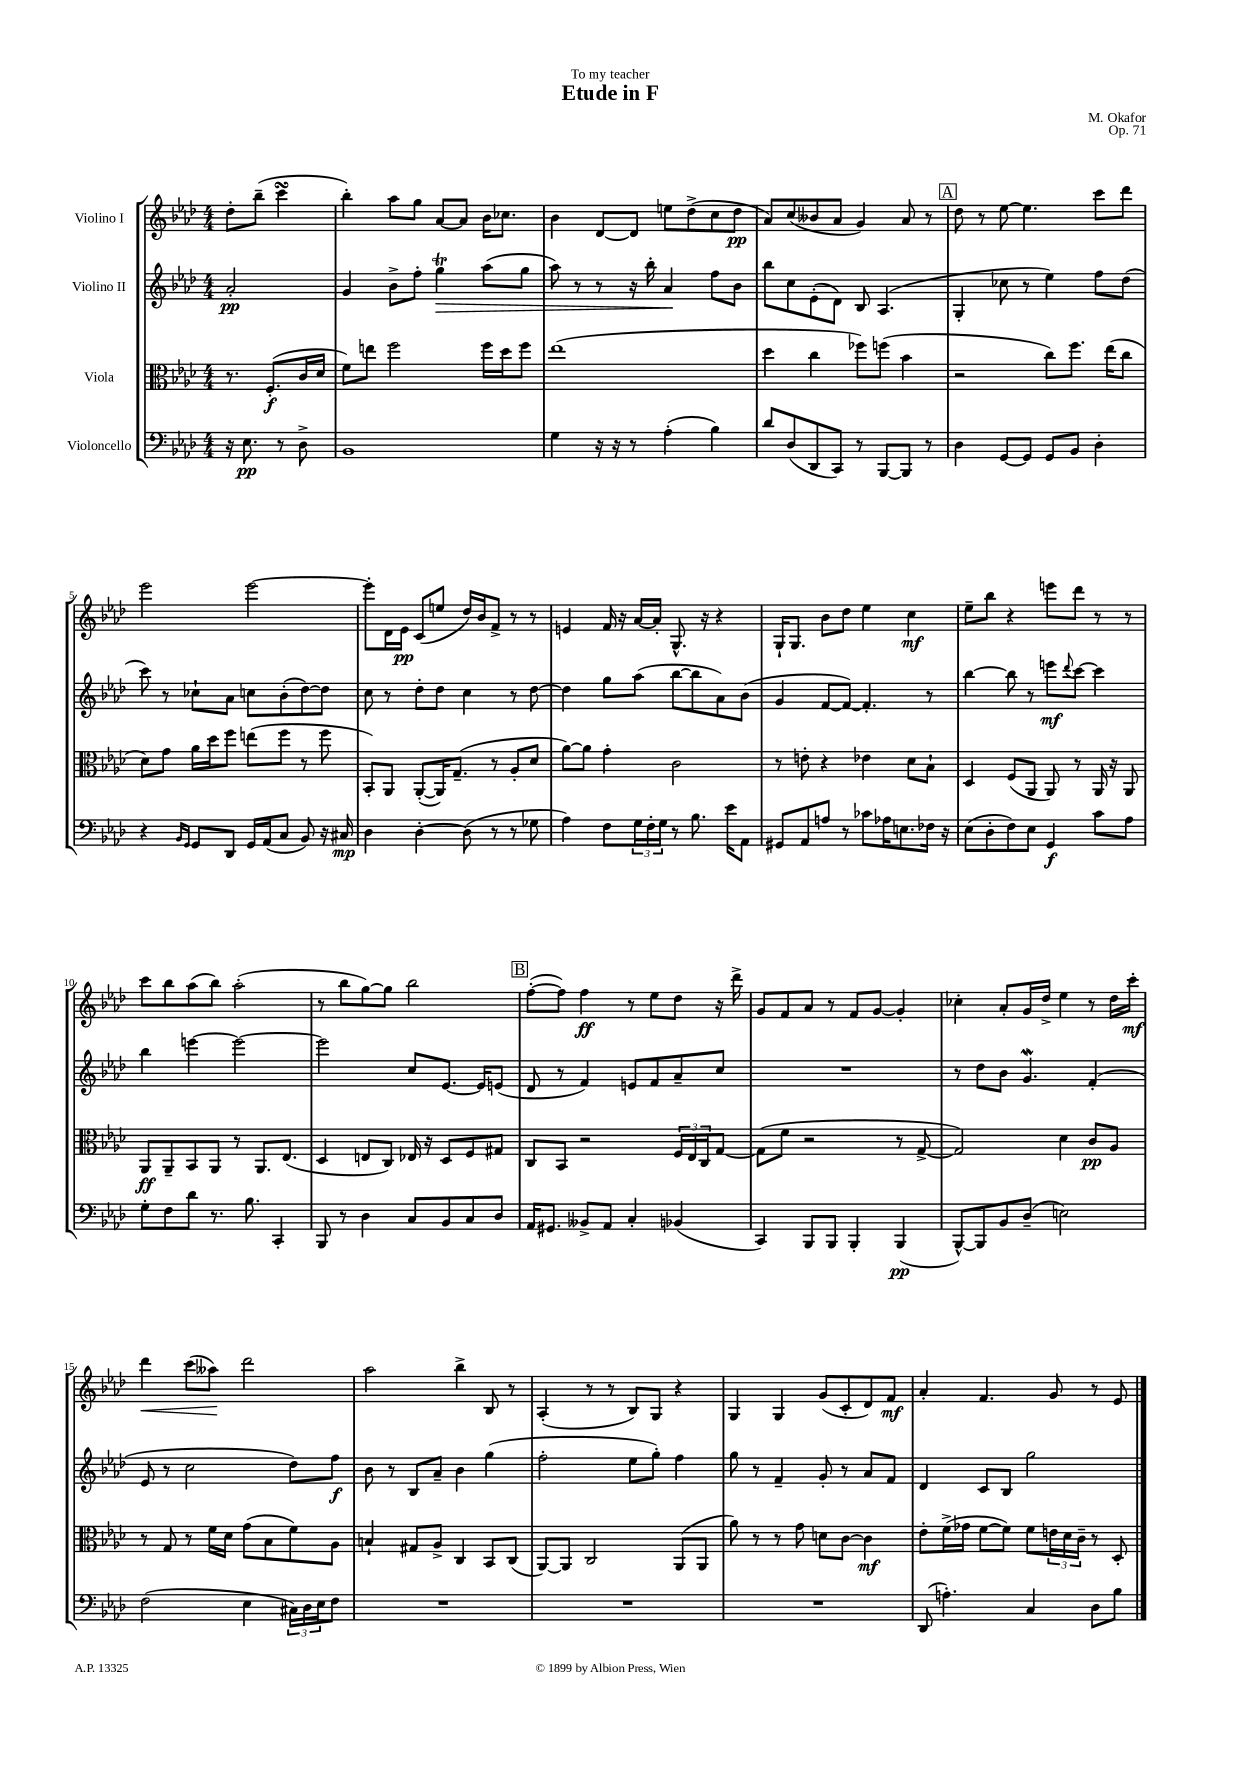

**kern	**dynam	**kern	**dynam	**kern	**dynam	**kern	**dynam
*part4	*part4	*part3	*part3	*part2	*part2	*part1	*part1
*staff4	*staff4	*staff3	*staff3	*staff2	*staff2	*staff1	*staff1
*I"Violoncello	*	*I"Viola	*	*I"Violino II	*	*I"Violino I	*
*clefF4	*	*clefC3	*	*clefG2	*	*clefG2	*
*k[b-e-a-d-]	*	*k[b-e-a-d-]	*	*k[b-e-a-d-]	*	*k[b-e-a-d-]	*
*M4/4	*	*M4/4	*	*M4/4	*	*M4/4	*
=	=	=	=	=	=	=	=
16r	.	8.r	.	2a-'/	pp	8dd-'\L	.
8.E-\	pp	.	.	.	.	.	.
.	.	.	.	.	.	(8bb-~\J	.
.	.	(8.F'/L	f	.	.	.	.
8r	.	.	.	.	.	4cccsSsS\	.
8D-^\	.	16c/L	.	.	.	.	.
.	.	16d-/JJ	.	.	.	.	.
=1	=1	=1	=1	=1	=1	=1	=1
1BB-	.	8f\L)	.	4g/	.	4bb-'\)	.
.	.	8een\J	.	.	.	.	.
.	.	2ff\	.	8b-^\L	.	8aa-\L	.
.	.	.	.	8ff'\J	.	8gg\J	.
!	!	!	!	!	!LO:HP:b	!	!
.	.	.	.	4ggt\	>	[8a-/L	.
.	.	.	.	.	.	8a-/J]	.
.	.	16ff\LL	.	(8aa-\L	.	16b-\KL	.
.	.	16dd-\J	.	.	.	8.cc-X\J	.
.	.	8ff\J	.	8gg\J	.	.	.
=2	=2	=2	=2	=2	=2	=2	=2
4G\	.	(1ee-	.	8aa-\)	.	4b-\	.
.	.	.	.	8r	.	.	.
16r	.	.	.	8r	.	[8d-/L	.
16r	.	.	.	.	.	.	.
8r	.	.	.	16r	.	8d-/J]	.
.	.	.	.	16bb-'\	.	.	.
(4A-'\	.	.	.	4a-/	.	8een\L	.
.	.	.	.	.	.	(8dd-^\	.
4B-\)	.	.	.	8ff\L	]	8cc\	.
.	.	.	.	8b-\J	.	8dd-\J	pp
=3	=3	=3	=3	=3	=3	=3	=3
8d-/L	.	4dd-\	.	8bb-\L	.	8a-/L)	.
(8D-/	.	.	.	8cc\	.	(8cc/	.
8DD-/	.	4cc\	.	(8e-'\	.	8b--X/	.
8CC/J)	.	.	.	8d-\J)	.	8a-/J	.
8r	.	8ff-X\L)	.	8B-/	.	4g/)	.
[8BBB-/L	.	(8ffn\J	.	(4.A-/	.	.	.
8BBB-/J]	.	4b-\	.	.	.	8a-/	.
8r	.	.	.	.	.	8r	.
!!LO:REH:place=s1:t=A
=4	=4	=4	=4	=4	=4	=4	=4
4D-\	.	2r	.	4G'/	.	8dd-\	.
.	.	.	.	.	.	8r	.
[8GG/L	.	.	.	8cc-X\	.	[8ee-\	.
8GG/J]	.	.	.	8r	.	4.ee-\]	.
8GG/L	.	8cc\L)	.	4ee-\)	.	.	.
8BB-/J	.	8.ff\J	.	.	.	.	.
4D-'\	.	.	.	8ff\L	.	8ccc\L	.
.	.	(16ee-\KL	.	.	.	.	.
.	.	8cc\J	.	(8dd-\J	.	8ddd-\J	.
!!LO:LB:g=z
=5	=5	=5	=5	=5	=5	=5	=5
4r	.	8d-\L)	.	8ccc\)	.	2eee-\	.
.	.	8g\J	.	8r	.	.	.
16qqBB-/LL	.	.	.	.	.	.	.
16qqGG/JJ	.	.	.	.	.	.	.
8GG/L	.	16a-\LL	.	8cc-X`\L	.	.	.
.	.	16dd-\J	.	.	.	.	.
8DD-/J	.	8ff\J	.	8a-\J	.	.	.
16GG/LL	.	(8een\L	.	8ccn\L	.	[2eee-\	.
(16AA-/J	.	.	.	.	.	.	.
8C/J	.	8ff\J	.	(8b-'\	.	.	.
8BB-/)	.	8r	.	[8dd-\)	.	.	.
16r	.	8ff\	.	8dd-\J]	.	.	.
16C#X/	mp	.	.	.	.	.	.
=6	=6	=6	=6	=6	=6	=6	=6
4D-\	.	8BB-'/L)	.	8cc\	.	8eee-'\L]	.
.	.	8AA-/J	.	8r	.	16d-\L	.
.	.	.	.	.	.	16e-\JJ	pp
[4D-'\	.	([8AA-'/L	.	8dd-'\L	.	(8c/L	.
.	.	16AA-/K])	.	8dd-\J	.	8een/J	.
.	.	(8.G~/J	.	.	.	.	.
(8D-\]	.	.	.	4cc\	.	16dd-/LL)	.
.	.	.	.	.	.	16b-/J	.
8r	.	8r	.	.	.	8f^/J	.
8r	.	8A-'/L	.	8r	.	8r	.
8G-X\	.	8d-/J	.	[8dd-\	.	8r	.
=7	=7	=7	=7	=7	=7	=7	=7
4A-\)	.	[8a-\L)	.	4dd-\]	.	4en/	.
.	.	8a-\J]	.	.	.	.	.
8F\L	.	4g'\	.	8gg\L	.	16f/	.
.	.	.	.	.	.	16r	.
24G\L	.	.	.	(8aa-\J	.	[16a-/LL	.
24F'\	.	.	.	.	.	.	.
.	.	.	.	.	.	16a-'/JJ]	.
24G\JJ	.	.	.	.	.	.	.
8r	.	2c\	.	[8bb-\L	.	8.G^^/	.
8.B-\	.	.	.	8bb-\]	.	.	.
.	.	.	.	.	.	16r	.
.	.	.	.	8a-\)	.	4r	.
16e-\KL	.	.	.	.	.	.	.
8AA-\J	.	.	.	(8b-\J	.	.	.
=8	=8	=8	=8	=8	=8	=8	=8
8GG#X/L	.	8r	.	4g/	.	16G`/KL	.
.	.	.	.	.	.	8.G/J	.
8AA-/	.	8en'\	.	.	.	.	.
8An/J	.	4r	.	[8f/L	.	8b-\L	.
8r	.	.	.	8f/J_)	.	8dd-\J	.
8c-X\L	.	4e-X\	.	4.f'/]	.	4ee-\	.
16A-X\K	.	.	.	.	.	.	.
8.En\	.	.	.	.	.	.	.
.	.	8d-\L	.	.	.	4cc\	mf
16F-X\Jk	.	8B-`\J	.	8r	.	.	.
16r	.	.	.	.	.	.	.
=9	=9	=9	=9	=9	=9	=9	=9
(8E-\L	.	4D-/	.	[4bb-\	.	8ee-~\L	.
8D-'\	.	.	.	.	.	8bb-\J	.
8F\)	.	(8F/L	.	8bb-\]	.	4r	.
8E-\J	.	8AA-/J	.	8r	.	.	.
4GG/	f	8AA-/)	.	8eeen\L	mf	8eeen\L	.
.	.	.	.	8qqddd-/	.	.	.
.	.	8r	.	[8ccc\J	.	8ddd-\J	.
8c\L	.	16AA-/	.	4ccc\]	.	8r	.
.	.	16r	.	.	.	.	.
8A-\J	.	8AA-/	.	.	.	8r	.
!!LO:LB:g=z
=10	=10	=10	=10	=10	=10	=10	=10
8G'\L	.	8AA-/L	ff	4bb-\	.	8ccc\L	.
8F\	.	8AA-~/	.	.	.	8bb-\	.
8d-\J	.	8BB-/	.	[4eeen\	.	(8aa-\	.
8.r	.	8AA-/J	.	.	.	8bb-\J)	.
.	.	8r	.	2eee\_	.	(2aa-'\	.
8.B-\	.	.	.	.	.	.	.
.	.	8.AA-/L	.	.	.	.	.
4CC'/	.	.	.	.	.	.	.
.	.	(8.E-/J	.	.	.	.	.
=11	=11	=11	=11	=11	=11	=11	=11
8BBB-/	.	4D-/	.	2eee\]	.	8r	.
8r	.	.	.	.	.	8bb-\L	.
4D-\	.	8En/L	.	.	.	[8gg\)	.
.	.	8C/J)	.	.	.	8gg\J]	.
8C/L	.	16E-X/	.	8cc/L	.	2bb-\	.
.	.	16r	.	.	.	.	.
8BB-/	.	8D-/L	.	[8.e-/J	.	.	.
8C/	.	8F/	.	.	.	.	.
.	.	.	.	16e-/KL]	.	.	.
8D-/J	.	8G#X/J	.	(8en/J	.	.	.
!!LO:REH:place=s1:t=B
=12	=12	=12	=12	=12	=12	=12	=12
16AA-/KL	.	8C/L	.	8d-/	.	([8ff'\L	.
8.GG#X/J	.	.	.	.	.	.	.
.	.	8BB-/J	.	8r	.	8ff\J])	.
8BB--X^/L	.	2r	.	4f/)	.	4ff\	ff
8AA-/J	.	.	.	.	.	.	.
4C'/	.	.	.	8en/L	.	8r	.
.	.	.	.	8f/	.	8ee-\L	.
(4BB-X/	.	24F/LL	.	8a-~/	.	8dd-\J	.
.	.	24E-/	.	.	.	.	.
.	.	24C/J	.	.	.	.	.
.	.	[8G/J	.	8cc/J	.	16r	.
.	.	.	.	.	.	16ddd-^\	.
=13	=13	=13	=13	=13	=13	=13	=13
4CC/)	.	(8G\L]	.	1r	.	8g/L	.
.	.	8f\J	.	.	.	8f/	.
8BBB-/L	.	2r	.	.	.	8a-/J	.
8BBB-/J	.	.	.	.	.	8r	.
4BBB-'/	.	.	.	.	.	8f/L	.
.	.	.	.	.	.	[8g/J	.
(4BBB-/	pp	8r	.	.	.	4g'/]	.
.	.	[8G^/	.	.	.	.	.
=14	=14	=14	=14	=14	=14	=14	=14
[8BBB-^^/L)	.	2G/])	.	8r	.	4cc-X'\	.
8BBB-/]	.	.	.	8dd-\L	.	.	.
8BB-/	.	.	.	8b-\J	.	8a-'/L	.
(8D-~/J	.	.	.	4.gW/	.	16g/L	.
.	.	.	.	.	.	16dd-^/JJ	.
2En\)	.	4d-\	.	.	.	4ee-\	.
.	.	8c/L	pp	(4f'/	.	8r	.
.	.	8A-/J	.	.	.	16dd-\LL	.
.	.	.	.	.	.	16ccc'\JJ	mf
!!LO:LB:g=z
=15	=15	=15	=15	=15	=15	=15	=15
!	!	!	!	!	!	!	!LO:HP:b
(2F\	.	8r	.	8e-/	.	4ddd-\	<
.	.	8G/	.	8r	.	.	.
.	.	8r	.	2cc\	.	(8ccc\L	.
.	.	16f\LL	.	.	.	8aa--X\J)	.
.	.	16d-\JJ	.	.	.	.	.
4E-\	.	(8g\L	.	.	.	2ddd-\	[
.	.	8B-\	.	.	.	.	.
24C#X\LL)	.	8f\)	.	8dd-\L)	.	.	.
24D-\	.	.	.	.	.	.	.
24E-\J	.	.	.	.	.	.	.
8F\J	.	8A-\J	.	8ff\J	f	.	.
=16	=16	=16	=16	=16	=16	=16	=16
1r	.	4Bn`/	.	8b-\	.	2aa-\	.
.	.	.	.	8r	.	.	.
.	.	8G#X/L	.	8B-/L	.	.	.
.	.	8A-^/J	.	8a-~/J	.	.	.
.	.	4C/	.	4b-\	.	4bb-^\	.
.	.	8BB-/L	.	(4gg\	.	8B-/	.
.	.	(8C/J	.	.	.	8r	.
=17	=17	=17	=17	=17	=17	=17	=17
1r	.	[8AA-/L)	.	2ff'\	.	(4A-'/	.
.	.	8AA-/J]	.	.	.	.	.
.	.	2C/	.	.	.	8r	.
.	.	.	.	.	.	8r	.
.	.	.	.	8ee-\L	.	8B-/L)	.
.	.	.	.	8gg'\J)	.	8G/J	.
.	.	(8AA-/L	.	4ff\	.	4r	.
.	.	8AA-/J	.	.	.	.	.
=18	=18	=18	=18	=18	=18	=18	=18
1r	.	8a-\)	.	8gg\	.	4G/	.
.	.	8r	.	8r	.	.	.
.	.	8r	.	4f~/	.	4G/	.
.	.	8g\	.	.	.	.	.
.	.	8dn\L	.	8g'/	.	(8g/L	.
.	.	[8c\J	.	8r	.	8c'/	.
.	.	4c\]	mf	8a-/L	.	8d-/)	.
.	.	.	.	8f/J	.	8f/J	mf
=19	=19	=19	=19	=19	=19	=19	=19
(8DD-/	.	8e-'\L	.	4d-/	.	4a-'/	.
4.An'\)	.	(16f^\L	.	.	.	.	.
.	.	16g-X\JJ	.	.	.	.	.
.	.	[8f\L	.	8c/L	.	4.f/	.
.	.	8f\J])	.	8B-/J	.	.	.
4C/	.	8f\L	.	2gg\	.	.	.
.	.	24en\L	.	.	.	8g/	.
.	.	24d-\	.	.	.	.	.
.	.	24c~\JJ	.	.	.	.	.
8D-\L	.	8r	.	.	.	8r	.
8B-\J	.	8D-'/	.	.	.	8e-/	.
==	==	==	==	==	==	==	==
*-	*-	*-	*-	*-	*-	*-	*-
